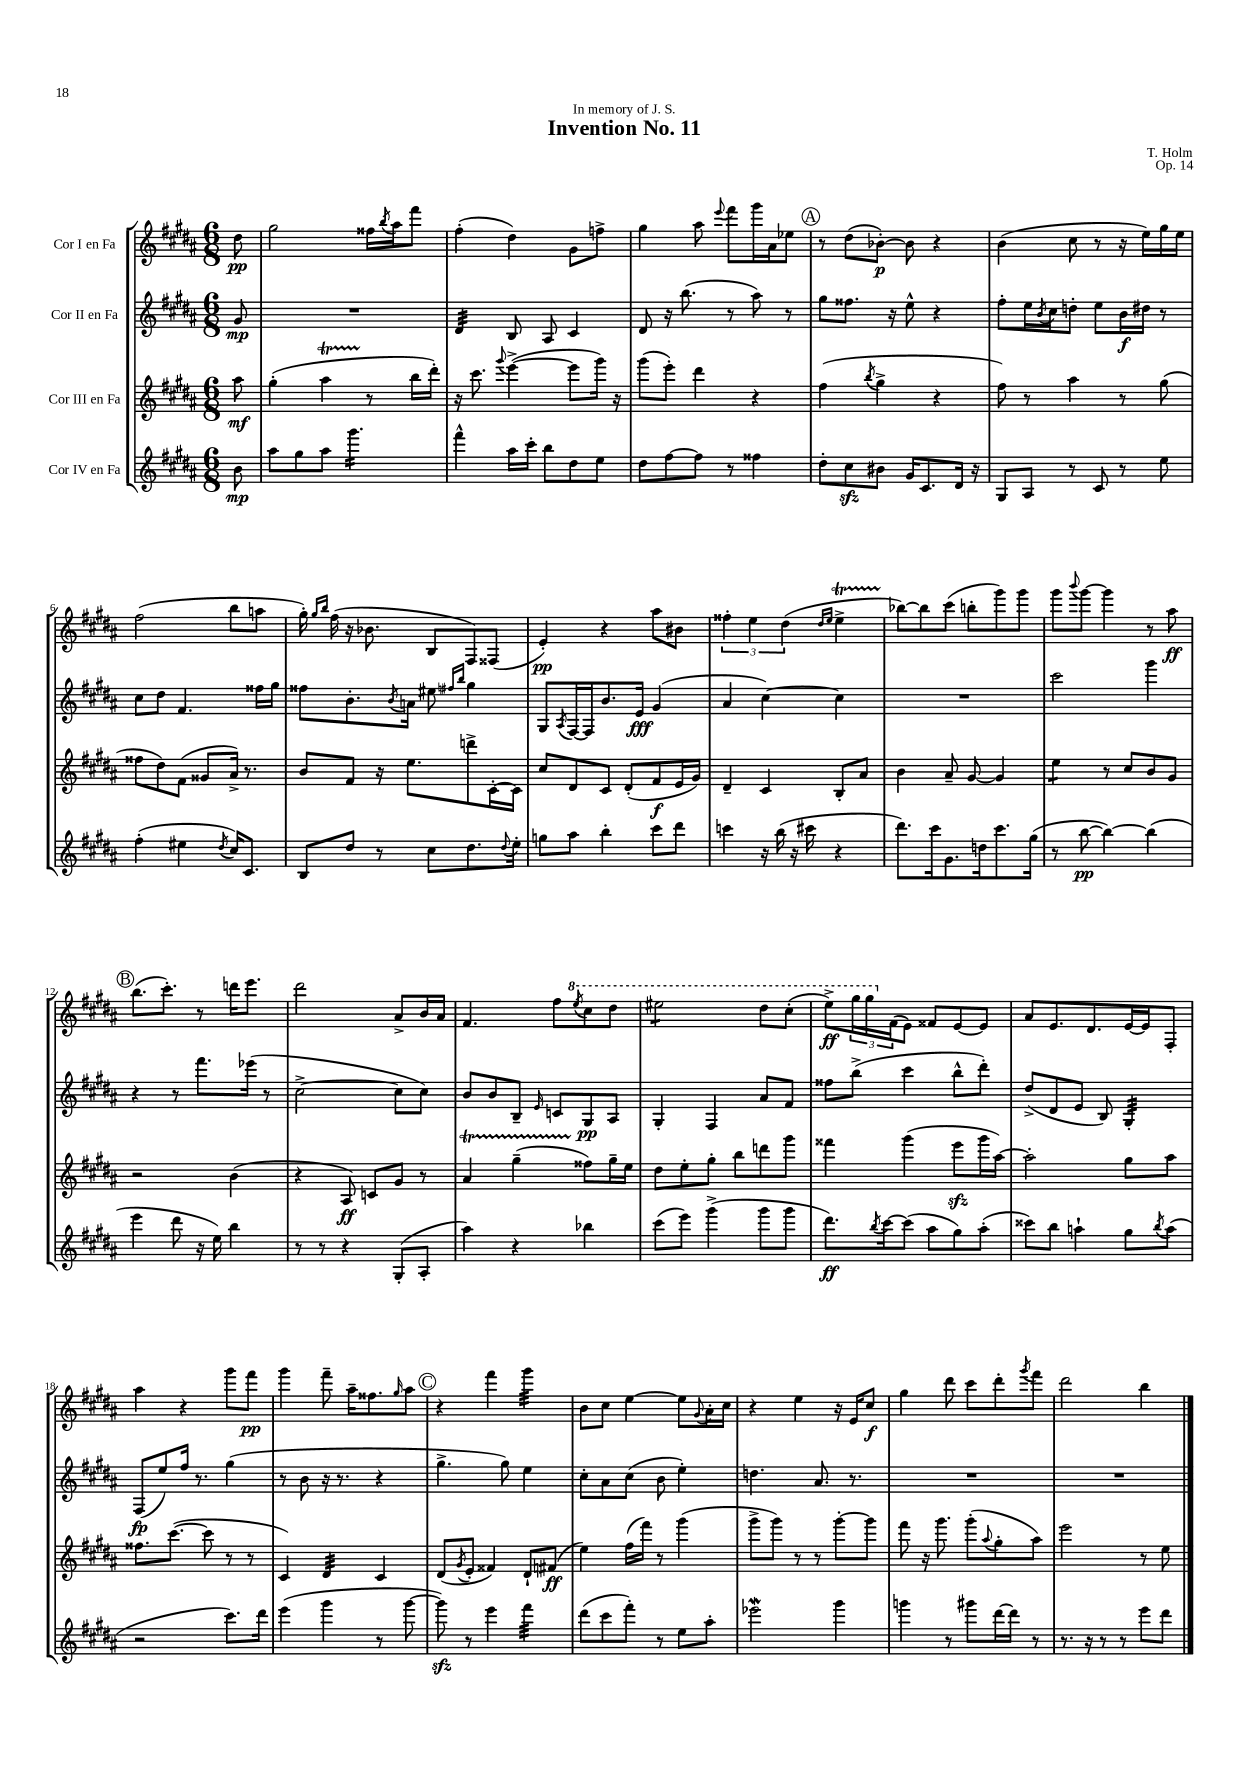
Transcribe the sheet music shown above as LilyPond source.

\header { title = "Invention No. 11" composer = "T. Holm" dedication = "In memory of J. S." opus = "Op. 14" }
<<
\new StaffGroup <<
\new Staff = "s0" \with { instrumentName = "Cor I en Fa" } {
    \clef treble \key b \major \numericTimeSignature \time 6/8 \partial 8
    dis''8\pp |
    gis''2 fisis''16 \acciaccatura { b''8 } ais''16 fis'''8 |
    fis''4-.( dis''4) gis'8 f''8-> |
    gis''4 ais''8 \appoggiatura { e'''8 } fis'''8 gis'''16 ais'16 ees''8 |
    \mark \markup { \circle "A" } r8 dis''8( bes'8~-.\p) bes'8 r4 |
    b'4( cis''8 r8 r16 e''16) gis''16 e''16 |
    fis''2( b''8 a''8 |
    gis''16-.) \grace { gis''16 b''16 } fis''16( r16 bes'8. b8 fis8) fisis8( |
    e'4-.\pp) r4 ais''8 bis'8 |
    \tuplet 3/2 { fisis''4-. e''4 dis''4( } \grace { dis''16 e''16 } e''4->\startTrillSpan |
    bes''8~\stopTrillSpan) bes''8 cis'''8( b''8-. gis'''8) gis'''8 |
    gis'''8 \appoggiatura { b'''8 } gis'''8~ gis'''4 r8 ais''8\ff |
    \mark \markup { \circle "B" } b''8.( cis'''8.-.) r8 d'''16 e'''8. |
    dis'''2 ais'8-> b'16 ais'16 |
    fis'4. fis''8 \ottava #1 \acciaccatura { e'''8 } cis'''8 dis'''8 |
    eis'''2:8 dis'''8 cis'''8-.( |
    e'''8->\ff) \tuplet 3/2 { gis'''16 gis'''16 \ottava #0 fis'16( } e'8) fisis'8 e'8~ e'8 |
    ais'8 e'8. dis'8. e'16~ e'16 fis8-. |
    ais''4 r4 gis'''8 fis'''8\pp |
    gis'''4 fis'''8-- ais''16-- fisis''8. \grace { gis''16 } ais''8 |
    \mark \markup { \circle "C" } r4 fis'''4 gis'''4:32 |
    b'8 cis''8 e''4~ e''8 \appoggiatura { gis'8 } ais'16-. cis''16 |
    r4 e''4 r16 e'16 cis''8\f |
    gis''4 dis'''8 cis'''8 dis'''8-. \acciaccatura { gis'''8 } fis'''8 |
    dis'''2 b''4 \bar "|." |
}
\new Staff = "s1" \with { instrumentName = "Cor II en Fa" } {
    \clef treble \key b \major \numericTimeSignature \time 6/8 \partial 8
    gis'8\mp |
    R2. |
    dis'4:32 b8 ais8 cis'4 |
    dis'8 r16 b''8.( r8 ais''8) r8 |
    \mark \markup { \circle "A" } gis''8 fisis''8. r16 e''8-^ r4 |
    fis''8-. e''16 \acciaccatura { b'8 } cis''16 d''8-. e''8 b'16\f dis''16 r8 |
    cis''8 dis''8 fis'4. fisis''16 gis''16 |
    fisis''8 b'8.-. \acciaccatura { b'8 } a'16 eis''8 \grace { fis''16 b''16 } gis''4 |
    gis8 \acciaccatura { ais8 } fis16~ fis16 b'8. e'16\fff gis'4( |
    ais'4 cis''4~) cis''4 |
    R2. |
    cis'''2 gis'''4 |
    \mark \markup { \circle "B" } r4 r8 fis'''8. ees'''16( r8 |
    cis''2~-> cis''8 cis''8) |
    b'8 b'8 b8-- \grace { e'16 } c'8 gis8\pp ais8 |
    gis4-. fis4 ais'8 fis'8 |
    fisis''8 b''8->( cis'''4 b''8-^ dis'''8-.) |
    dis''8->( dis'8 e'8 b8) gis4:32-. |
    fis8\fp( e''8) fis''16 r8. gis''4( |
    r8 b'8 r16 r8. r4 |
    \mark \markup { \circle "C" } gis''4.-> gis''8) e''4 |
    cis''8-. ais'8 cis''8( b'8 e''4-.) |
    d''4. ais'8. r8. |
    R2. |
    R2. \bar "|." |
}
\new Staff = "s2" \with { instrumentName = "Cor III en Fa" } {
    \clef treble \key b \major \numericTimeSignature \time 6/8 \partial 8
    ais''8\mf |
    gis''4-.( ais''4\startTrillSpan r8\stopTrillSpan b''16 dis'''16-.) |
    r16 cis'''8. \appoggiatura { gis'''8 } e'''4~->( e'''8 gis'''16) r16 |
    gis'''8( e'''8-.) dis'''4 r4 |
    \mark \markup { \circle "A" } fis''4( \acciaccatura { b''8 } gis''4-> r4 |
    fis''8) r8 ais''4 r8 gis''8( |
    fisis''8 dis''8) fis'8( gisis'8 ais'16->) r8. |
    b'8 fis'8 r16 e''8. d'''8-> cis'16~-. cis'16 |
    cis''8 dis'8 cis'8 dis'8-.( fis'8\f e'16 gis'16) |
    dis'4-- cis'4 b8-. ais'8 |
    b'4 ais'8-- gis'8~ gis'4 |
    e''4:8 r8 cis''8 b'8 gis'8 |
    \mark \markup { \circle "B" } r2 b'4( |
    r4 ais8\ff) c'8 gis'8 r8 |
    ais'4\startTrillSpan gis''4--( fisis''8\stopTrillSpan) gis''16-- e''16 |
    dis''8 e''8-. gis''8-. b''8 d'''8 gis'''8 |
    fisis'''4 gis'''4( e'''8\sfz gis'''16 ais''16~) |
    ais''2-. gis''8 ais''8 |
    fisis''8. cis'''8.~( cis'''8 r8 r8 |
    cis'4) dis'4:32 cis'4 |
    \mark \markup { \circle "C" } dis'8( \acciaccatura { gis'8 } e'8-. fisis'4) dis'8-! fis'8\ff( |
    e''4) fis''16( fis'''16) r8 gis'''4( |
    gis'''8-> gis'''8) r8 r8 gis'''8~-. gis'''8 |
    fis'''8 r16 gis'''8. gis'''8-.( \appoggiatura { ais''8 } gis''8-. ais''8) |
    e'''2 r8 e''8 \bar "|." |
}
\new Staff = "s3" \with { instrumentName = "Cor IV en Fa" } {
    \clef treble \key b \major \numericTimeSignature \time 6/8 \partial 8
    b'8\mp |
    ais''8 gis''8 ais''8 gis'''4.:16 |
    fis'''4-^ ais''16 cis'''16-. b''8 dis''8 e''8 |
    dis''8 fis''8~ fis''8 r8 fisis''4 |
    \mark \markup { \circle "A" } dis''8-. cis''8\sfz bis'8 gis'16 cis'8. dis'16 r16 |
    gis8 ais8 r8 cis'8 r8 e''8 |
    fis''4-.( eis''4 \acciaccatura { dis''8 } cis''16) cis'8. |
    b8 dis''8 r8 cis''8 dis''8. \appoggiatura { dis''8 } e''16-. |
    g''8 ais''8 b''4-. cis'''8 dis'''8 |
    c'''4 r16 b''16( r16 cis'''16 r4 |
    dis'''8.) cis'''16 gis'8. d''16 cis'''8. gis''16( |
    r8 b''8~\pp b''4~) b''4( |
    \mark \markup { \circle "B" } e'''4 dis'''8 r16 e''16) b''4 |
    r8 r8 r4 gis8-.( ais8-. |
    ais''4) r4 bes''4 |
    cis'''8( e'''8) gis'''4->( gis'''8 gis'''8 |
    dis'''8.\ff) \acciaccatura { b''8 } cis'''16~ cis'''8( ais''8 gis''8) ais''8-.( |
    cisis'''8) b''8 a''4-! gis''8 \acciaccatura { b''8 } a''8( |
    r2 cis'''8.) dis'''16 |
    e'''4( gis'''4 r8 gis'''8~ |
    \mark \markup { \circle "C" } gis'''8\sfz) r8 e'''4 fis'''4:32 |
    dis'''8( cis'''8 fis'''8-.) r8 e''8 ais''8-. |
    ees'''2\mordent gis'''4 |
    g'''4 r8 gis'''8 dis'''16~ dis'''16 r8 |
    r8. r16 r8 r8 e'''8 dis'''8 \bar "|." |
}
>>
>>
